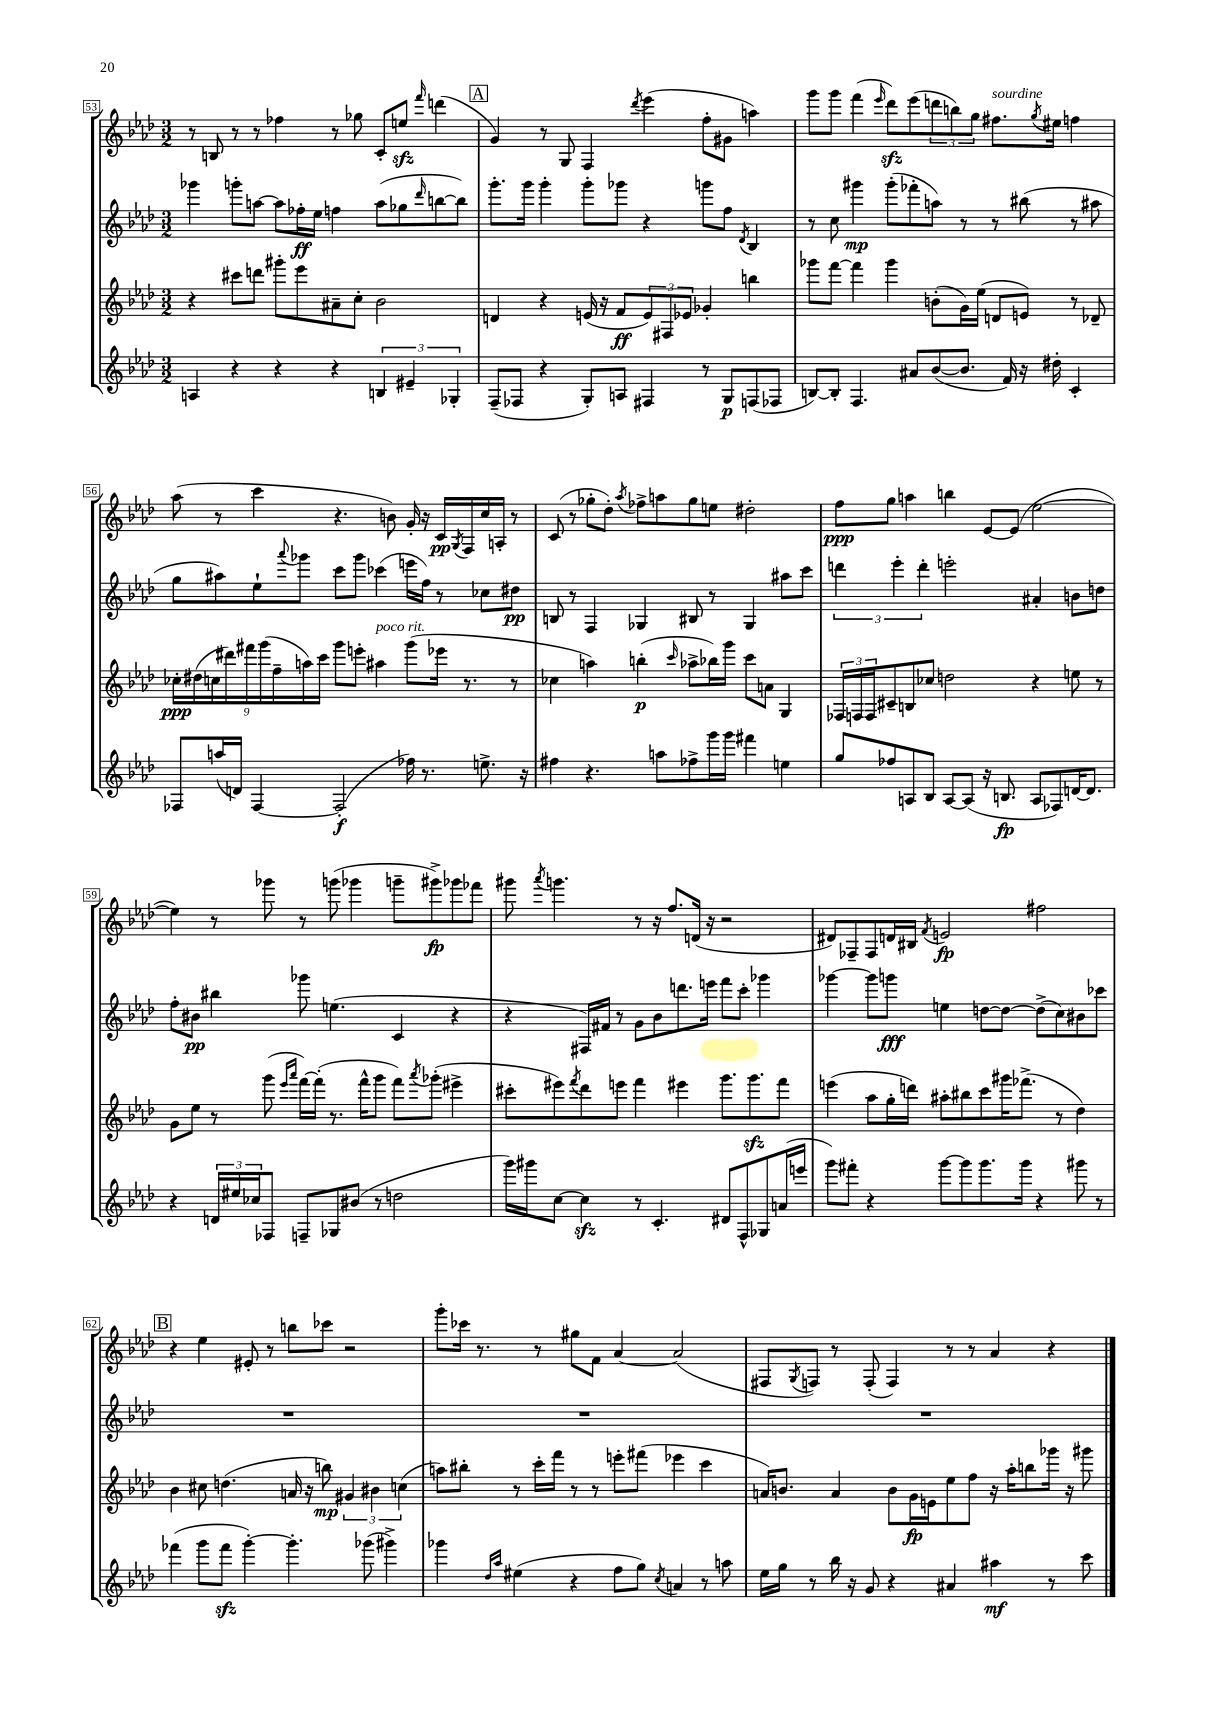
<<
\new StaffGroup <<
\new Staff = "s0" {
    \clef treble \key aes \major \numericTimeSignature \time 3/2
    r8 b8 r8 r8 fes''4 r8 ges''8 c'8-. e''8\sfz \grace { f'''16 } d'''4( |
    \mark \markup { \box "A" } g'4) r8 g8 f4 \acciaccatura { des'''8 } ees'''4( f''8-. gis'8 a''4) |
    g'''8 g'''8 f'''4( \grace { ees'''16 } des'''8\sfz) ees'''8( \tuplet 3/2 { d'''8 b''8) g''8 } fis''8.^\markup { \italic "sourdine" } \acciaccatura { g''8 } eis''16 f''4 |
    aes''8( r8 c'''4 r4. b'8) g'16-. r16 c'16\pp \acciaccatura { g8 } f16 c''16 a16-. r8 |
    c'8( r8 ges''8-. des''8-.) \acciaccatura { aes''8 } fes''8-> a''8 ges''8 e''8 dis''2-. |
    f''8\ppp g''8 a''4 b''4 ees'8~ ees'8( ees''2~ |
    ees''4) r8 ges'''8 r8 g'''8( ges'''4 g'''8-- gis'''8->\fp) ges'''8 fes'''8 |
    gis'''8 \acciaccatura { aes'''8 } g'''4. r8 r16 f''8. d'16( r16 r2 |
    dis'8) fes8-- fes8 d'16 bis16 \acciaccatura { f'8 } e'2\fp fis''2 |
    \mark \markup { \box "B" } r4 ees''4 eis'8-. r8 b''8 ces'''8 r2 |
    g'''8-. ces'''16 r8. r8 gis''8 f'8 aes'4~ aes'2( |
    fis8 \acciaccatura { g8 } f8) r8 f8-.( f4) r8 r8 aes'4 r4 \bar "|." |
}
\new Staff = "s1" {
    \clef treble \key aes \major \numericTimeSignature \time 3/2
    ges'''4 g'''8-. a''8~ a''8 fes''16-.\ff ees''16 f''4 a''8( ges''8 \grace { des'''16 } b''8~ b''8) |
    \mark \markup { \box "A" } g'''8.-. g'''16 g'''4-. g'''8-. ges'''8 r4 g'''8 f''8 \acciaccatura { des'8 } bes4 |
    r8 c''8 gis'''4\mp gis'''8-.( fes'''8-. a''8) r8 r8 bis''8( r8 ais''8 |
    g''8 ais''8) ees''8-! \appoggiatura { aes'''8 } ges'''8 c'''8 ges'''8 ces'''4( e'''16 f''16) r8 ces''8 dis''8\pp |
    b8 r8 f4 ges4 bis8 r8 ges4 ais''8 c'''8 |
    \tuplet 3/2 { d'''4 ees'''4-. d'''4-. } e'''2-. ais'4-. b'8 d''8 |
    f''8-. bis'8\pp bis''4 ges'''8 e''4.( c'4 r4 |
    r4 fis16) fis'16 r8 g'8 bes'8 d'''8. e'''16 f'''8 c'''8-. ges'''4 |
    ges'''4~ ges'''8 g'''8\fff e''4 d''8~ d''8~ d''8->( c''8) bis'8 ces'''8 |
    \mark \markup { \box "B" } R1. |
    R1. |
    R1. \bar "|." |
}
\new Staff = "s2" {
    \clef treble \key aes \major \numericTimeSignature \time 3/2
    r4 cis'''8 d'''8 gis'''8-. ees'''8 ais'8-- c''8-. bes'2 |
    \mark \markup { \box "A" } d'4 r4 e'16( r16 f'8\ff \tuplet 3/2 { e'8) fis8 ees'8 } ges'4-. b''4 |
    ges'''8 f'''8~ f'''4 ges'''4 b'8-.( g'16) ees''16( d'8 e'8) r8 des'8-- |
    \tuplet 9/8 { ces''16-.\ppp dis''16( c''16 dis'''16) fis'''16 g'''16( f''16-- a''16) c'''16 } g'''8 e'''8-. ais''4^\markup { \italic "poco rit." } g'''8( ees'''16 r8. r8 |
    ces''4 a''4) b''4-.\p( \grace { c'''16 } aes''8-> bes''16) g'''16 c'''8 a'8 g4 |
    \tuplet 3/2 { fes16 f16 f16 } cis'8-- b8 ces''8 d''2 r4 e''8 r8 |
    g'8 ees''8 r8 g'''8( \grace { ees'''16 aes'''16 } f'''16~) f'''16-.( r8. f'''16-^ g'''8 f'''8) \acciaccatura { aes'''8 } ges'''8-.( eis'''4-> |
    cis'''8-. eis'''8) \acciaccatura { f'''8 } des'''8 e'''8 f'''4 eis'''4 g'''8. g'''8.\sfz f'''8 |
    e'''4( aes''8 g''16-. d'''16) ais''8-. bis''8 c'''8 gis'''16 fes'''8.->( r8 des''4) |
    \mark \markup { \box "B" } bes'4 cis''8 d''4.( a'16 r16 b''8\mp) \tuplet 3/2 { gis'4 bis'4 c''4( } |
    a''8) bis''8-. r8 c'''16-. f'''16 r8 r8 e'''8-. fis'''8( ees'''4 c'''4 |
    a'16) b'8. a'4 b'8 g'16\fp e'16 ees''8 f''8 r16 aes''16-. b''8 ges'''16 r16 gis'''8 \bar "|." |
}
\new Staff = "s3" {
    \clef treble \key aes \major \numericTimeSignature \time 3/2
    a4 r4 r4 r4 \tuplet 3/2 { b4 eis'4-- ges4-. } |
    \mark \markup { \box "A" } f8--( fes8 r4 g8-.) a8 fis4 r8 g8\p f8( fes8 |
    b8~) b8-. f4. ais'8 bes'8~( bes'8. f'16) r16 dis''16-. c'4-. |
    fes8 a''16( d'16) fes4~ fes2-.\f( fes''16) r8. e''8.-> r16 |
    fis''4 r4. a''8 fes''8-> g'''16 g'''16 fis'''4 e''4 |
    g''8 fes''8 a8 bes8 a8~ a8( r16 b8.\fp a8 fes8) d'16~ d'8. |
    r4 \tuplet 3/2 { d'16 eis''16 ces''16 } fes8 f8-- ges8 bis'8( r8 d''2 |
    g'''16) gis'''16 c''8~ c''4\sfz r8 c'4.-. dis'8 f8-^ ges8 a'16( e'''16 |
    g'''8) fis'''8-. r4 g'''8~ g'''8 g'''8. g'''16 r4 gis'''8 r8 |
    \mark \markup { \box "B" } fes'''4( g'''8 fes'''8\sfz g'''4~-.) g'''4.-. ges'''8( gis'''4->) |
    ges'''4 \grace { des''16 aes''16 } eis''4( r4 f''8 g''8) \acciaccatura { c''8 } a'4 r8 a''8 |
    ees''16 g''16 r8 bes''16 r16 g'8 r4 ais'4 ais''4\mf r8 c'''8 \bar "|." |
}
>>
>>
\layout { \context { \Score currentBarNumber = #53 \override BarNumber.stencil = #(make-stencil-boxer 0.1 0.3 ly:text-interface::print) } }
